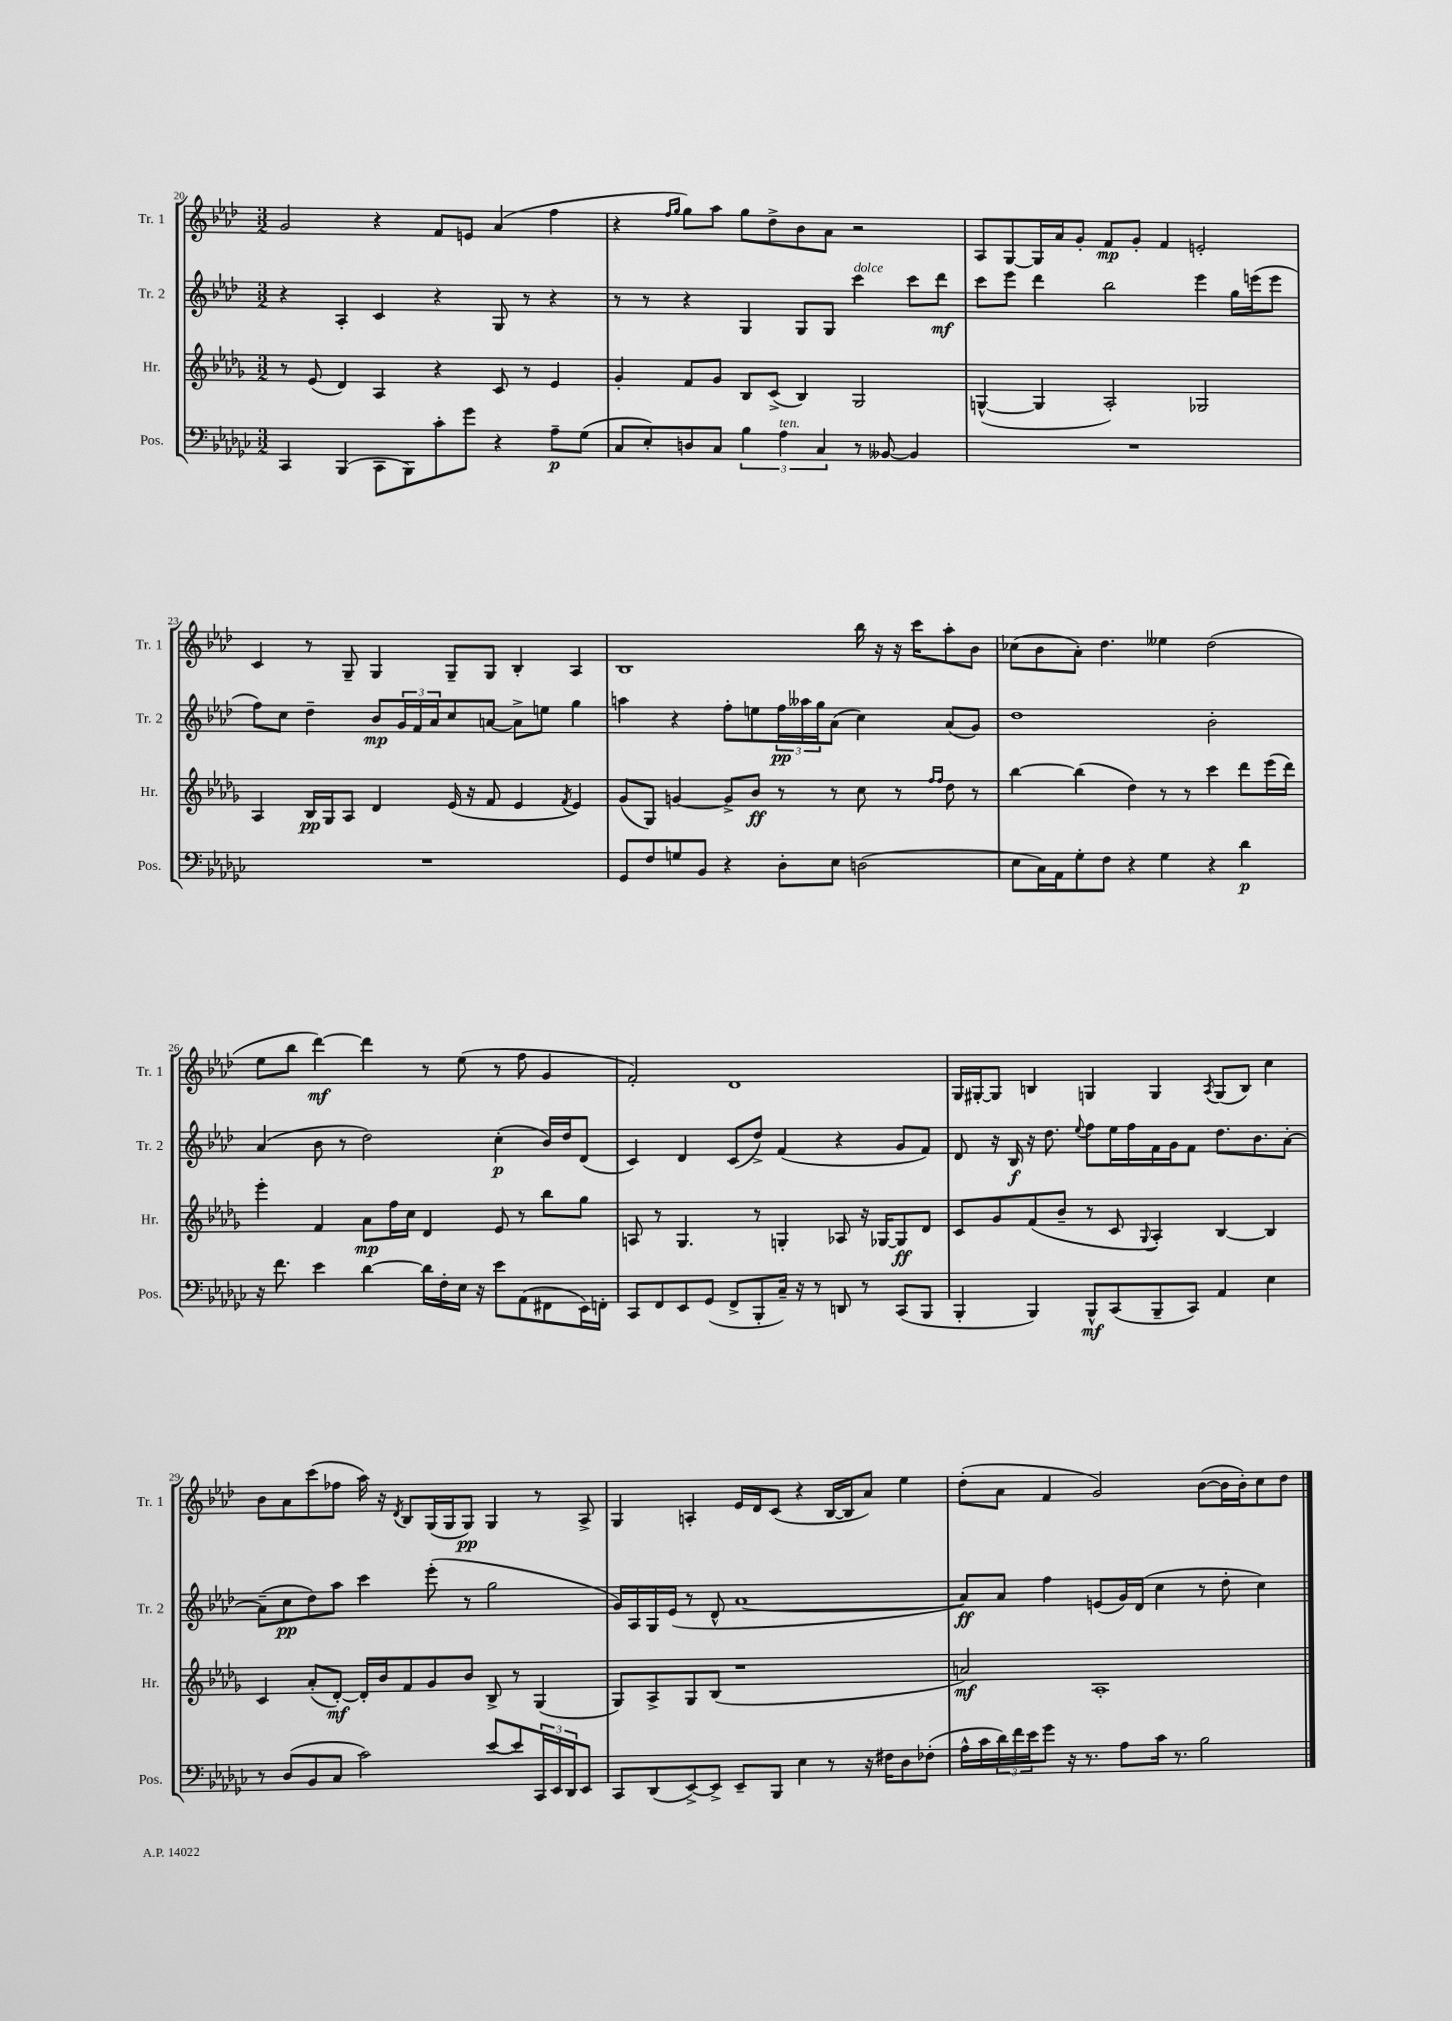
<<
\new StaffGroup <<
\new Staff = "s0" \with { instrumentName = "Tr. 1" shortInstrumentName = "Tr. 1" } {
    \clef treble \key aes \major \numericTimeSignature \time 3/2
    g'2 r4 f'8 e'8 aes'4( f''4 |
    r4 \grace { f''16 g''16 } g''8) aes''8 g''8 des''8-> bes'8 aes'8 r2 |
    aes8 g8~ g16 aes'16 g'8-. f'8\mp g'8-. f'4 e'2-. |
    c'4 r8 g8-- g4 g8-- g8 bes4-. aes4 |
    bes1 bes''16 r16 r16 c'''16 aes''8-. bes'8 |
    ces''8( bes'8 aes'8-.) des''4. eeses''4 des''2( |
    ees''8 bes''8 des'''4~\mf) des'''4 r8 ees''8( r8 f''8 g'4 |
    f'2-.) des'1 |
    g16 gis16~-. gis8 b4 g4 g4 \acciaccatura { aes8 } g8( b8) c''4 |
    bes'8 aes'8 c'''8( fes''8 aes''16) r16 \acciaccatura { des'8 } bes8 g16( g16 g8\pp) g4 r8 aes8-> |
    g4 a4-. ees'16 des'16 c'8( r4 bes16~ bes16 aes'8) ees''4 |
    des''8-.( aes'8 f'4 g'2) bes'8~( bes'16 bes'16-.) c''8 des''8 \bar "|." |
}
\new Staff = "s1" \with { instrumentName = "Tr. 2" shortInstrumentName = "Tr. 2" } {
    \clef treble \key aes \major \numericTimeSignature \time 3/2
    r4 aes4-. c'4 r4 g8 r8 r4 |
    r8 r8 r4 g4 g8 g8 c'''4^\markup { \italic "dolce" } c'''8 des'''8\mf |
    c'''8 ees'''8 des'''4 bes''2 ees'''4 g''16 e'''16( e'''8 |
    f''8) c''8 des''4-- bes'8\mp \tuplet 3/2 { g'16 f'16 aes'16 } c''8 a'8~ a'8-> e''8 g''4 |
    a''4 r4 f''8-. e''8 \tuplet 3/2 { f''16\pp aeses''16 g''16 } aes'8( c''4) aes'8( g'8) |
    des''1 bes'2-. |
    aes'4( bes'8 r8 des''2) c''4-.\p( bes'16) des''16 des'8( |
    c'4) des'4 c'8( des''8->) f'4( r4 g'8 f'8) |
    des'8 r16 bes16\f r16 des''8. \appoggiatura { ees''8 } f''8 ees''16 f''16 f'16 g'16 f'8 des''8. bes'8. aes'8~-. |
    aes'8--( c''8\pp des''8) aes''8 c'''4 ees'''8-.( r8 g''2 |
    g'16) aes16 g16 ees'16( r8 des'8-^ aes'1~ |
    aes'8\ff) aes'8 f''4 e'8( g'16) des'16( c''4 r8 des''8-. c''4) \bar "|." |
}
\new Staff = "s2" \with { instrumentName = "Hr." shortInstrumentName = "Hr." } {
    \clef treble \key des \major \numericTimeSignature \time 3/2
    r8 ees'8( des'4) aes4 r4 c'8 r8 ees'4 |
    ges'4-. f'8 ges'8 bes8 c'8->( bes4) ges2 |
    g4~-^( g4 aes2-.) ges2 |
    aes4 bes16\pp ges16 aes8 des'4 ees'16( r16 f'8 ees'4 \acciaccatura { f'8 } ees'4) |
    ges'8( ges8) g'4~ g'8-> bes'8\ff r8 r8 c''8 r8 \grace { f''16 f''16 } des''8 r8 |
    bes''4~ bes''4( des''4) r8 r8 c'''4 des'''8 ees'''16( des'''16) |
    ees'''4-. f'4 aes'8\mp f''16 c''16 des'4 ees'8 r8 bes''8 ges''8 |
    a8 r8 ges4. r8 g4-. aes8 r16 ges16~ ges8\ff des'8 |
    c'8 ges'8 f'8( bes'8-- r8 c'8 \appoggiatura { ges8 } aes4-.) bes4~ bes4 |
    c'4 aes'8-.( des'8~-.\mf) des'16-. bes'16 f'8 ges'8 bes'8 bes8-> r8 ges4( |
    ges8) aes8-> ges8 bes8( r1 |
    a'2\mf) aes1-. \bar "|." |
}
\new Staff = "s3" \with { instrumentName = "Pos." shortInstrumentName = "Pos." } {
    \clef bass \key ges \major \numericTimeSignature \time 3/2
    ces,4 bes,,4( ces,8 bes,,8) ces'8-. ges'8 r4 aes8--\p ges8( |
    ces8 ees8-.) d8 ces8 \tuplet 3/2 { bes4 aes4^\markup { \italic "ten." } ces4 } r8 beses,8~ beses,4 |
    R1. |
    R1. |
    ges,8 f8 g8 bes,8 r4 des8-. ees8 d2( |
    ees8 ces16) aes,16 ges8-. f8 r4 ges4 r4 des'4\p |
    r16 f'8. ees'4 des'4~ des'16 f16-. ees16 r16 ees'8 aes,8( fis,8 ees,16) f,16-. |
    ces,8 f,8 ees,8 ges,8( f,8-> bes,,8-. ces16--) r16 r8 d,8 r8 ces,8( bes,,8 |
    bes,,4-. bes,,4) bes,,8-^\mf ces,8( bes,,8-- ces,8) aes,4 ees4 |
    r8 des8( bes,8 ces8 ces'2) ees'8~ ees'8 \tuplet 3/2 { ces,16 ees,16 des,16 } ees,8 |
    ces,8 des,8( ees,8~->) ees,8-> ees,8-- bes,,8 ees4 r8 r16 fis16 des8 fes8-.( |
    aes16-^ ces'16 \tuplet 3/2 { des'16) f'16 ees'16 } ges'8 r16 r8. aes8 ces'16 r8. bes2 \bar "|." |
}
>>
>>
\layout { \context { \Score currentBarNumber = #20 } }
